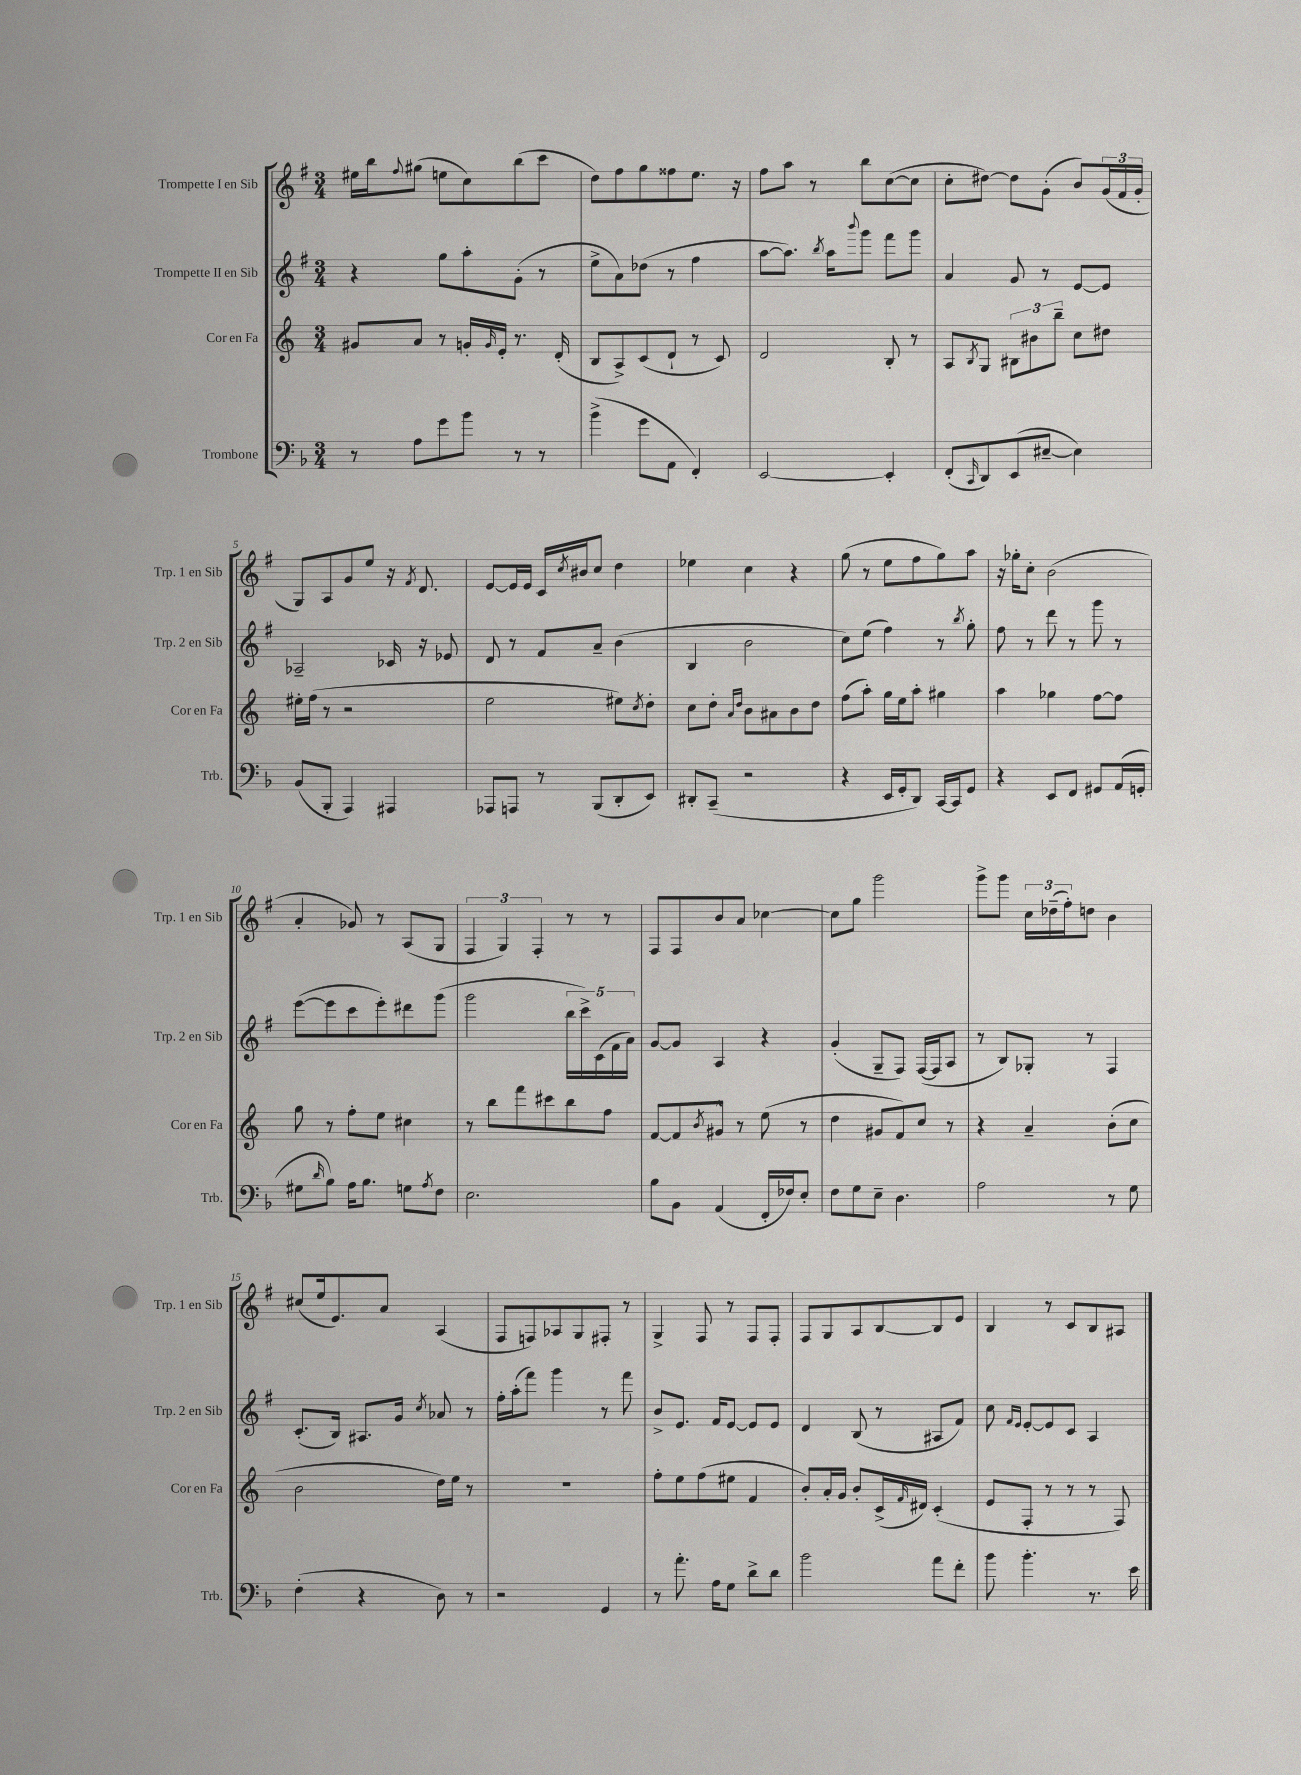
<<
\new StaffGroup <<
\new Staff = "s0" \with { instrumentName = "Trompette I en Sib" shortInstrumentName = "Trp. 1 en Sib" } {
    \clef treble \key g \major \numericTimeSignature \time 3/4
    eis''16 b''16 \appoggiatura { fis''8 } gis''8( e''8 c''8) b''8( c'''8 |
    d''8) fis''8 g''8 fisis''8 e''8. r16 |
    fis''8 a''8 r8 b''8 c''8~( c''8 |
    c''8-. dis''8~) dis''8 g'8-.( b'8) \tuplet 3/2 { g'16( fis'16 g'16-. } |
    g8) a8 g'8 e''8 r16 \acciaccatura { fis'8 } d'8. |
    e'8~ e'16 e'16 c'16 \acciaccatura { c''8 } bis'16 c''8 d''4 |
    ees''4 c''4 r4 |
    g''8( r8 e''8 fis''8 g''8) a''8 |
    r16 ges''16-. c''8-. b'2( |
    a'4-. ges'8) r8 a8( g8 |
    \tuplet 3/2 { fis4 g4) fis4-. } r8 r8 |
    fis8 fis8 b'8 a'8 ces''4~ |
    ces''8 g''8 g'''2 |
    g'''8-> g'''8 \tuplet 3/2 { c''16 des''16--( fis''16-.) } d''8 b'4 |
    cis''8( e''16 e'8.) a'8 a4( |
    fis8 f8) aes8 g8 fis8-. r8 |
    g4-> fis8 r8 fis8 fis8-. |
    fis8 g8 a8 b8~ b8 e'8 |
    b4 r8 c'8 b8 ais8 \bar "|." |
}
\new Staff = "s1" \with { instrumentName = "Trompette II en Sib" shortInstrumentName = "Trp. 2 en Sib" } {
    \clef treble \key g \major \numericTimeSignature \time 3/4
    r4 g''8 a''8-. g'8-.( r8 |
    e''8-> a'8) des''8( r8 fis''4 |
    a''8~ a''8.) \acciaccatura { b''8 } a''16 \appoggiatura { b'''8 } g'''8 fis'''8 g'''8 |
    a'4 g'8 r8 e'8~ e'8 |
    aes2-- ces'16 r16 ees'8 |
    d'8 r8 fis'8 a'8-- b'4( |
    b4 b'2 |
    c''8) e''8( fis''4) r8 \acciaccatura { b''8 } g''8-. |
    fis''8 r8 d'''8 r8 g'''8 r8 |
    e'''8~( e'''8 c'''8 e'''8-.) dis'''8 g'''8( |
    g'''2 \tuplet 5/4 { b''16 c'''16->) c'16( fis'16 a'16) } |
    g'8~ g'8 a4 r4 |
    g'4-.( g8-- fis8) fis16~( fis16 a8 |
    r8 b8) ges8-. r8 fis4 |
    c'8.-.( b16) ais8. g'16 \acciaccatura { c''8 } aes'8 r8 |
    fis''16-. a''16-.( fis'''8) g'''4 r8 fis'''8 |
    b'8-> e'8. fis'16 e'8~ e'8 e'8 |
    d'4 b8( r8 ais8 fis'8) |
    c''8 \grace { fis'16 e'16 } e'8~-. e'8 c'8 a4 \bar "|." |
}
\new Staff = "s2" \with { instrumentName = "Cor en Fa" shortInstrumentName = "Cor en Fa" } {
    \clef treble \key c \major \numericTimeSignature \time 3/4
    gis'8 a'8 r8 g'16-. \grace { g'16 } e'16-. r8. d'16-.( |
    b8 a8->) c'8( d'8-! r8 c'8) |
    d'2 b8-. r8 |
    a8 \acciaccatura { b8 } g8 \tuplet 3/2 { bis8 bis'8 b''8-- } c''8 dis''8 |
    eis''16-. f''16( r8 r2 |
    e''2 eis''8) \acciaccatura { c''8 } d''8-. |
    c''8 d''8-. \grace { a'16 d''16 } b'8 ais'8 b'8 d''8 |
    f''8( a''8-.) g''16 e''16 a''8-. gis''4 |
    a''4 ges''4 f''8~ f''8 |
    g''8 r8 f''8-. e''8 cis''4 |
    r8 b''8 f'''8 cis'''8 b''8 f''8 |
    f'8~ f'8 \acciaccatura { b'8 } gis'8-^ r8 e''8( r8 |
    d''4 gis'8 f'8) c''8 r8 |
    r4 a'4-- b'8-.( c''8 |
    b'2 d''16) e''16 r8 |
    R2. |
    f''8-. e''8 f''8( eis''8 f'4 |
    b'8-.) a'16-. g'16 b'8-. c'16->( \grace { f'16 } dis'16) c'4-.( |
    e'8 f8-. r8 r8 r8 f8) \bar "|." |
}
\new Staff = "s3" \with { instrumentName = "Trombone" shortInstrumentName = "Trb." } {
    \clef bass \key f \major \numericTimeSignature \time 3/4
    r8 a8 g'8 bes'8 r8 r8 |
    bes'4->( g'8 a,8 f,4-.) |
    e,2~ e,4-. |
    f,8-.( \grace { c,16 } d,8) e,8( eis8~-- eis4) |
    bes,8( bes,,8-. a,,4) ais,,4 |
    aes,,8 a,,8 r8 bes,,8( d,8-. e,8) |
    dis,8-. c,8--( r2 |
    r4 e,16 g,16-. d,8) c,16~ c,16 g,8 |
    r4 e,8 f,8 gis,8 a,16( g,16-. |
    gis8 \grace { d'16 } bes8) a16 bes8. g8 \acciaccatura { a8 } f8 |
    e2. |
    bes8 bes,8 a,4( f,16-. fes16) e8-. |
    f8 g8 e8-- d4. |
    a2 r8 g8 |
    f4-.( r4 d8) r8 |
    r2 g,4 |
    r8 a'8.-. a16 g8 d'8-> d'8 |
    bes'2 a'8 f'8-. |
    bes'8 bes'4.-. r8. e'16 \bar "|." |
}
>>
>>
